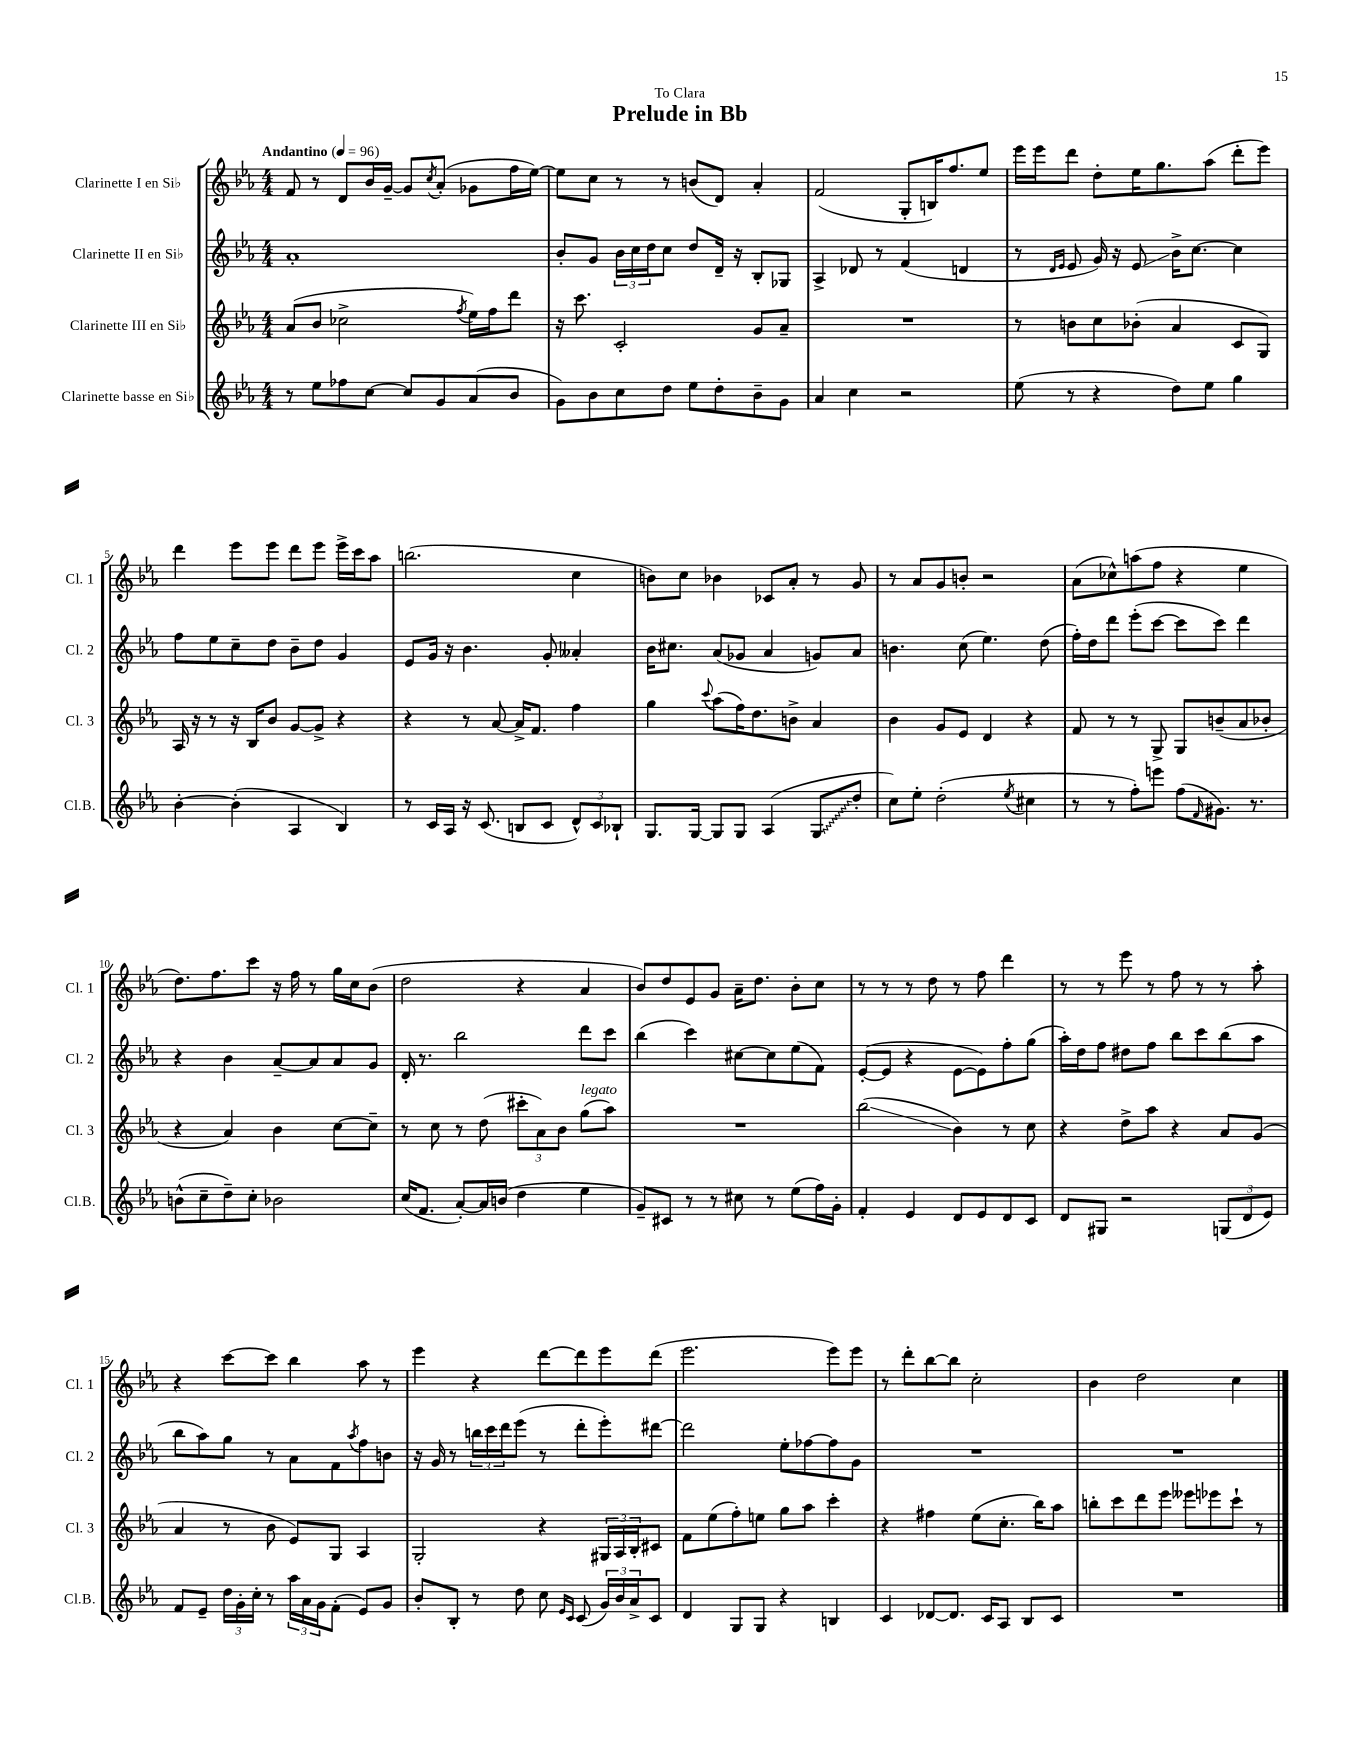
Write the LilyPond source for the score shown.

\header { title = "Prelude in Bb" dedication = "To Clara" }
<<
\new StaffGroup <<
\new Staff = "s0" \with { instrumentName = "Clarinette I en Sib" shortInstrumentName = "Cl. 1" } {
    \clef treble \key ees \major \numericTimeSignature \time 4/4 \tempo "Andantino" 4 = 96
    f'8 r8 d'8 bes'16 g'16~-- g'8 \acciaccatura { c''8 } aes'8-.( ges'8 f''16 ees''16~) |
    ees''8 c''8 r8 r8 b'8( d'8) aes'4-. |
    f'2( g8-. b16) f''8. ees''8 |
    ees'''16 ees'''16 d'''8 d''8-. ees''16 g''8. aes''8( d'''8-. ees'''8) |
    d'''4 ees'''8 ees'''8 d'''8 ees'''8 ees'''16-> c'''16 aes''8 |
    b''2.( c''4 |
    b'8) c''8 bes'4 ces'8 aes'8-. r8 g'8 |
    r8 aes'8 g'8 b'8-. r2 |
    aes'8( ces''8-^) a''8( f''8 r4 ees''4 |
    d''8.) f''8. c'''8 r16 f''16 r8 g''16 c''16 bes'8( |
    d''2 r4 aes'4 |
    bes'8) d''8 ees'8 g'8 aes'16-- d''8. bes'8-. c''8 |
    r8 r8 r8 d''8 r8 f''8 d'''4 |
    r8 r8 ees'''8 r8 f''8 r8 r8 aes''8-. |
    r4 c'''8~ c'''8 bes''4 aes''8 r8 |
    ees'''4 r4 d'''8~ d'''8 ees'''8 d'''8( |
    ees'''2. ees'''8) ees'''8 |
    r8 d'''8-. bes''8~ bes''8 c''2-. |
    bes'4 d''2 c''4 \bar "|." |
}
\new Staff = "s1" \with { instrumentName = "Clarinette II en Sib" shortInstrumentName = "Cl. 2" } {
    \clef treble \key ees \major \numericTimeSignature \time 4/4
    aes'1-. |
    bes'8-. g'8 \tuplet 3/2 { bes'16 c''16 d''16 } c''8 d''8 d'16-- r16 bes8-. ges8 |
    aes4-> des'8 r8 f'4( d'4 |
    r8 \grace { d'16 ees'16 } ees'8 g'16) r16 ees'8\glissando bes'16-> c''8.~ c''4 |
    f''8 ees''8 c''8-- d''8 bes'8-- d''8 g'4 |
    ees'8 g'16 r16 bes'4. g'8-. aeses'4-. |
    bes'16 cis''8. aes'8( ges'8 aes'4 g'8) aes'8 |
    b'4. c''8( ees''4.) d''8( |
    f''16-.) d''16 d'''8 ees'''8-.( c'''8~ c'''8 c'''8) d'''4 |
    r4 bes'4 aes'8~-- aes'8 aes'8 g'8 |
    d'16-. r8. bes''2 d'''8 c'''8 |
    bes''4( c'''4) cis''8~ cis''8 ees''8( f'8) |
    ees'8~-.( ees'8 r4 ees'8~ ees'8) f''8-. g''8( |
    aes''16-.) d''16 f''8 dis''8 f''8 bes''8 c'''8 bes''8( aes''8 |
    bes''8 aes''8) g''8 r8 aes'8 f'8 \acciaccatura { aes''8 } f''8 b'8 |
    r16 g'16 r8 \tuplet 3/2 { b''16 c'''16 d'''16 } ees'''8( r8 d'''8-. ees'''8-.) dis'''8~ |
    dis'''2 ees''8-. fes''8~ fes''8 g'8 |
    R1 |
    R1 \bar "|." |
}
\new Staff = "s2" \with { instrumentName = "Clarinette III en Sib" shortInstrumentName = "Cl. 3" } {
    \clef treble \key ees \major \numericTimeSignature \time 4/4
    aes'8( bes'8 ces''2-> \acciaccatura { f''8 } ees''16) f''16 d'''8 |
    r16 c'''8. c'2-. g'8 aes'8-- |
    R1 |
    r8 b'8 c''8 bes'8-.( aes'4 c'8 g8) |
    aes16 r16 r8 r16 bes16 bes'8 g'8~ g'8-> r4 |
    r4 r8 aes'8~ aes'16-> f'8. f''4 |
    g''4 \appoggiatura { c'''8 } aes''8( f''16) d''8. b'8-> aes'4 |
    bes'4 g'8 ees'8 d'4 r4 |
    f'8 r8 r8 g8-> g8 b'8--( aes'8 bes'8-. |
    r4 aes'4) bes'4 c''8~ c''8-- |
    r8 c''8 r8 d''8( \tuplet 3/2 { cis'''8-. aes'8) bes'8 } g''8^\markup { \italic "legato" }( aes''8) |
    R1 |
    bes''2\glissando( bes'4) r8 c''8 |
    r4 d''8-> aes''8 r4 aes'8 g'8( |
    aes'4 r8 bes'8 ees'8) g8 aes4 |
    g2-. r4 \tuplet 3/2 { gis16 aes16 bes16-. } cis'8 |
    f'8 ees''8( f''8-.) e''8 g''8 aes''8 c'''4-. |
    r4 fis''4 ees''8( c''8.-. bes''16) aes''8 |
    b''8-. c'''8 d'''8 ees'''8 eeses'''8 ees'''8 c'''8-! r8 \bar "|." |
}
\new Staff = "s3" \with { instrumentName = "Clarinette basse en Sib" shortInstrumentName = "Cl.B." } {
    \clef treble \key ees \major \numericTimeSignature \time 4/4
    r8 ees''8 fes''8 c''8~ c''8 g'8 aes'8( bes'8 |
    g'8) bes'8 c''8 d''8 ees''8 d''8-. bes'8-- g'8 |
    aes'4 c''4 r2 |
    ees''8( r8 r4 d''8) ees''8 g''4 |
    bes'4~-. bes'4-.( aes4 bes4) |
    r8 c'16 aes16 r16 c'8.( b8 c'8 \tuplet 3/2 { d'8-^) c'8 bes8-! } |
    g8. g16~ g8 g8 aes4( \once \override Glissando.style = #'zigzag g8\glissando d''8-. |
    c''8) ees''8-. d''2-.( \acciaccatura { ees''8 } cis''4 |
    r8 r8 f''8-.) e'''8 f''8( \grace { f'16 } gis'8.) r8. |
    b'8-^( c''8-- d''8--) c''8-. bes'2 |
    c''16( f'8. aes'8~-.) aes'16 b'16( d''4 ees''4 |
    g'8--) cis'8 r8 r8 cis''8 r8 ees''8( f''16) g'16-. |
    f'4-. ees'4 d'8 ees'8 d'8 c'8 |
    d'8 gis8 r2 \tuplet 3/2 { g8( d'8 ees'8) } |
    f'8 ees'8-- \tuplet 3/2 { d''16 g'16-. c''16-. } r8 \tuplet 3/2 { aes''16 aes'16 g'16 } f'8-.( ees'8) g'8 |
    bes'8-. bes8-. r8 d''8 c''8 \grace { ees'16 c'16 } c'8( \tuplet 3/2 { g'16) bes'16 aes'16-> } c'8 |
    d'4 g8 g8 r4 b4 |
    c'4 des'8~ des'8. c'16 aes8 bes8 c'8 |
    R1 \bar "|." |
}
>>
>>
